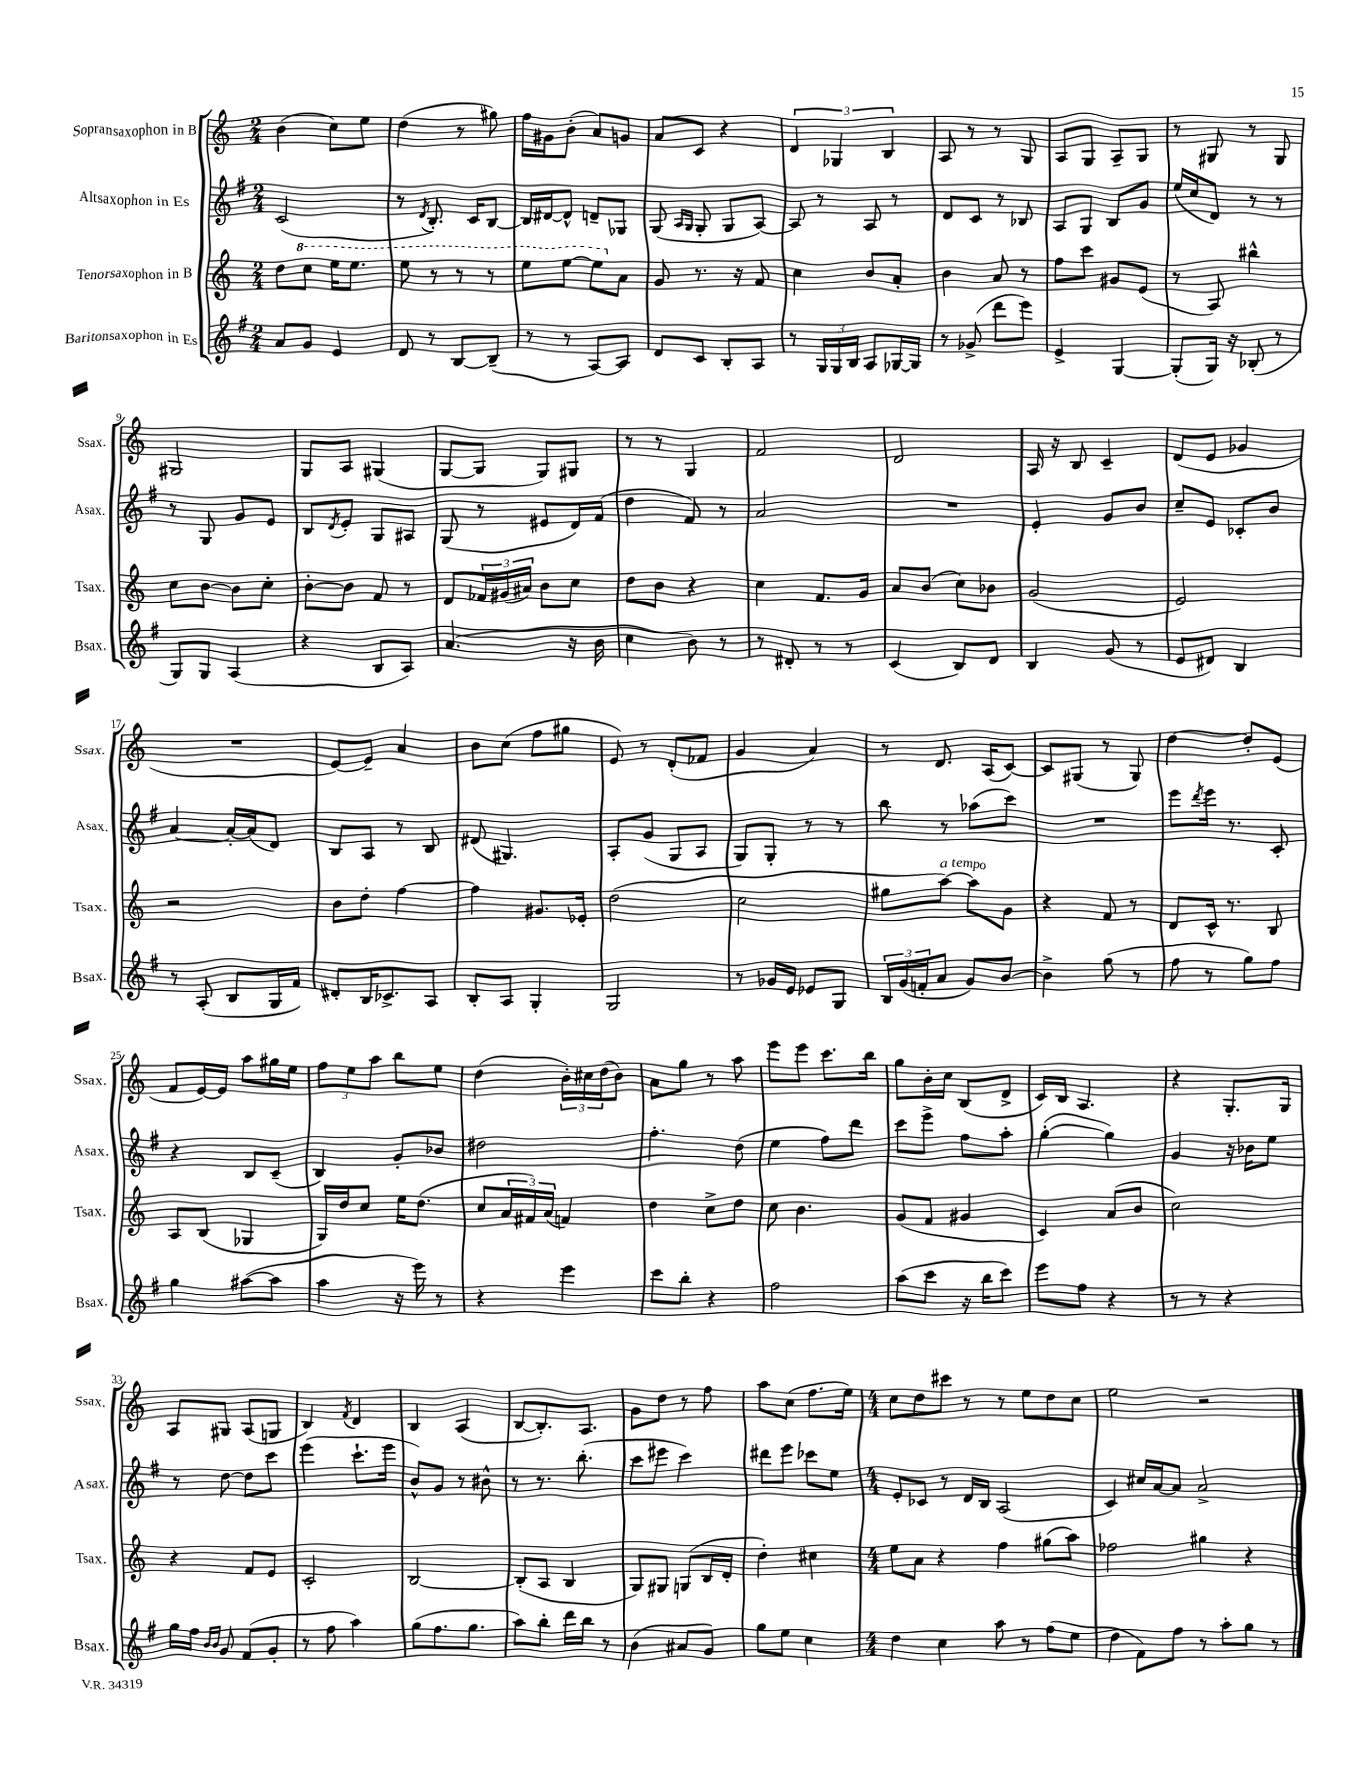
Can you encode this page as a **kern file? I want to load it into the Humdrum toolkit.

**kern	**kern	**kern	**kern
*staff4	*staff3	*staff2	*staff1
*clefG2	*clefG2	*clefG2	*clefG2
*k[f#]	*k[]	*k[f#]	*k[]
*M2/4	*M2/4	*M2/4	*M2/4
8a	8dd	(2c	(4b
8g	8ccc	.	.
4e	16eee	.	8cc)
.	8.eee	.	.
.	.	.	8ee
=	=	=	=
8d	8eee	8r	(4dd
.	.	8qd	.
8r	8r	8.B')	.
[8B	8r	.	8r
.	.	16c	.
(8B~]	8r	[8B	8gg#)
=	=	=	=
8r	8eee	16B]	16ff
.	.	[16d#	16g#
8r	[8eee	8d#^^]	(8b'
[8A)	8eee]	8d~	8a)
8A]	8a	8G-	8g
=	=	=	=
8d	8g	(8G	8a
.	.	16qqA	.
.	.	16qqG	.
8c	8.r	8G'	8c
8B'	.	8G	4r
.	16r	.	.
8A	8f	[8A)	.
=	=	=	=
8r	4cc	8A]	6d
24G	.	8r	.
24G	.	.	6G-
24B	.	.	.
8A	8b	8A	.
.	.	.	6B
[16G-	8a'	8r	.
16G-]	.	.	.
=	=	=	=
8r	4b	8d	8A
(8g-^	.	8c	8r
8ddd	8a	8r	8r
8eee)	8r	8B-	8G
=	=	=	=
4e^	8ff	8A	8A
.	8ccc	8G	8G
[4G	8g#	8B	8A~
.	(8e	8g	8G
=	=	=	=
(8G']	8r	(16ee	8r
.	.	16cc	.
16G)	8A)	8d)	8G#
16r	.	.	.
(8B-'	4bb#^^	8r	8r
8r	.	8r	8G#
=	=	=	=
8G)	8cc	8r	2G#
8G	[8b	8G	.
(4A	8b]	8g	.
.	8cc'	8e	.
=	=	=	=
4r	[8b'	8B	8G
.	.	8qd	.
.	8b]	8e'	8A
8B	8f	8G	(4G#
8A)	8r	8A#	.
=	=	=	=
(4.a	8d	(8G	[8G
.	24f-	8r	8G]
.	(24g#	.	.
.	24a#)	.	.
.	8b	8e#	8G)
16r	8cc	16d)	8G#
16b	.	(16f#	.
=	=	=	=
4cc	8dd	4dd	8r
.	8b	.	8r
8b)	4r	8f#)	4G
8r	.	8r	.
=	=	=	=
8r	4cc	2a	2f
8d#'	.	.	.
8r	8.f	.	.
8r	.	.	.
.	16g	.	.
=	=	=	=
(4c	8a	2r	2d
.	(8b	.	.
8B)	8cc)	.	.
8d	8b-	.	.
=	=	=	=
4B	(2g	4e'	16A
.	.	.	16r
.	.	.	8B
(8g	.	8g	4c~
8r	.	8b	.
=	=	=	=
8e	2e)	8cc~	(8d
8d#)	.	8e	8e
4B	.	8c-'	4g-
.	.	8b	.
=	=	=	=
8r	2r	[4a	2r
(8A'	.	.	.
8B	.	16a'_	.
.	.	(16a]	.
16G	.	8d)	.
16f#)	.	.	.
=	=	=	=
8d#'	8b	8B	[8e)
16B	8dd'	8A	8e~]
8.c-^	.	.	.
.	[4ff	8r	4a
8A	.	8B	.
=	=	=	=
8B'	4ff]	(8d#	8b
8A	.	4.G#)	(8cc
4G'	8.g#	.	8ff
.	.	.	8gg#
.	16e-'	.	.
=	=	=	=
2G	(2dd	8A'	8e)
.	.	(8g	8r
.	.	8G	(8d'
.	.	8A	8f-
=	=	=	=
8r	2cc	8G)	4g
16g-	.	8G'	.
16e	.	.	.
8e-	.	8r	4a)
8G	.	8r	.
=	=	=	=
24B	8gg#	8bb	8r
(24g	.	.	.
24f'	.	.	.
8a	[8aa)	8r	8.d
8g)	8aa]	(8aa-	.
.	.	.	(16A
[8b	8g	8ccc)	[8c)
=	=	=	=
4b^]	4r	2r	8c]
.	.	.	(8G#
(8gg	8f	.	8r
8r	8r	.	8G#)
=	=	=	=
8ff#	8d	8eee	[4dd
.	.	8qddd	.
8r	16c^^	16eee	.
.	8.r	8.r	.
8gg)	.	.	8dd']
8ff#	8B	8c'	(8e
=	=	=	=
4gg	8A	4r	8f
.	(8B	.	[16e)
.	.	.	16e]
([8aa#	4G-	8B	8aa
8aa#]	.	(8c~	16gg#
.	.	.	16ee
=	=	=	=
4aa	16G)	4B)	12ff
.	16dd	.	.
.	.	.	12ee
.	8cc	.	.
.	.	.	12aa
16r	16ee	8g'	8bb
16eee)	(8.dd	.	.
8r	.	8b-	8ee
=	=	=	=
4r	8cc	2dd#	(4dd
.	24a	.	.
.	24f#)	.	.
.	(24a	.	.
4eee	4f)	.	24b')
.	.	.	24cc#
.	.	.	(24dd
.	.	.	8b)
=	=	=	=
8ccc	4dd	4.ff#'	8a
8bb'	.	.	8gg
4r	8cc^	.	8r
.	8dd	(8dd	8aa
=	=	=	=
2ff#	8cc	4ee	8eee
.	4.b	.	8eee
.	.	8ff#)	8.ccc
.	.	8ddd	.
.	.	.	16bb
=	=	=	=
(8aa	(8g	8ccc	8gg
8ccc	8f	8eee^	16b'
.	.	.	16cc
16r	4g#	8ff#	(8B
16bb	.	.	.
8ccc)	.	8aa'	8d^
=	=	=	=
8eee	4c)	([4gg'	16c)
.	.	.	16B
8ff#	.	.	4.A
4r	(8a	4gg])	.
.	8b	.	.
=	=	=	=
8r	2cc)	4g	4r
8r	.	.	.
4r	.	16r	8.G'
.	.	16b-	.
.	.	8ee	.
.	.	.	16G
=	=	=	=
16gg	4r	8r	8A
16ff#	.	.	.
16qqb	.	.	.
16qqb	.	.	.
8g	.	[8dd	8G#
(8f#	8f	8dd]	(8A
8g'	8e	8ccc	8G
=	=	=	=
8r	2c'	(4eee	4B)
8ff#	.	.	.
.	.	.	8qf
4aa)	.	8.ccc`	4d
.	.	16eee	.
=	=	=	=
(8gg	[2B	8b^^)	4B
8.ff#	.	8g	.
.	.	8r	(4A
8.gg	.	.	.
.	.	8b#^^	.
=	=	=	=
8aa)	(8B']	8r	[8B
8bb'	8A	8.r	8.B'])
16ddd	4B	.	.
16bb	.	(8.bb'	8.A
8r	.	.	.
=	=	=	=
(4b	8G)	8ccc	8g
.	8G#	8eee#	8dd
8a#	(8G	4ccc)	8r
8g)	16B	.	8ff
.	16d'	.	.
=	=	=	=
8gg	4dd')	8ddd#	8aa
8ee	.	8eee	(8cc
4cc	4cc#	8ccc-	8.ff
.	.	8ee	.
.	.	.	16ee)
=	=	=	=
*M4/4	*M4/4	*M4/4	*M4/4
4dd	8ee	8e'	8cc
.	8a	8c-	8dd
4cc	4r	8r	8ccc#
.	.	16d	8r
.	.	16B	.
8aa	4ff	(2A	8r
8r	.	.	8ee
(8ff#	(8gg#	.	8dd
8ee	8aa)	.	8cc
=	=	=	=
4dd	2ff-	4c)	2ee
8f#)	.	16cc#	.
.	.	[16a	.
8ff#	.	8a]	.
8r	4gg#	2a^	2r
8aa'	.	.	.
8gg	4r	.	.
8r	.	.	.
==	==	==	==
*-	*-	*-	*-
